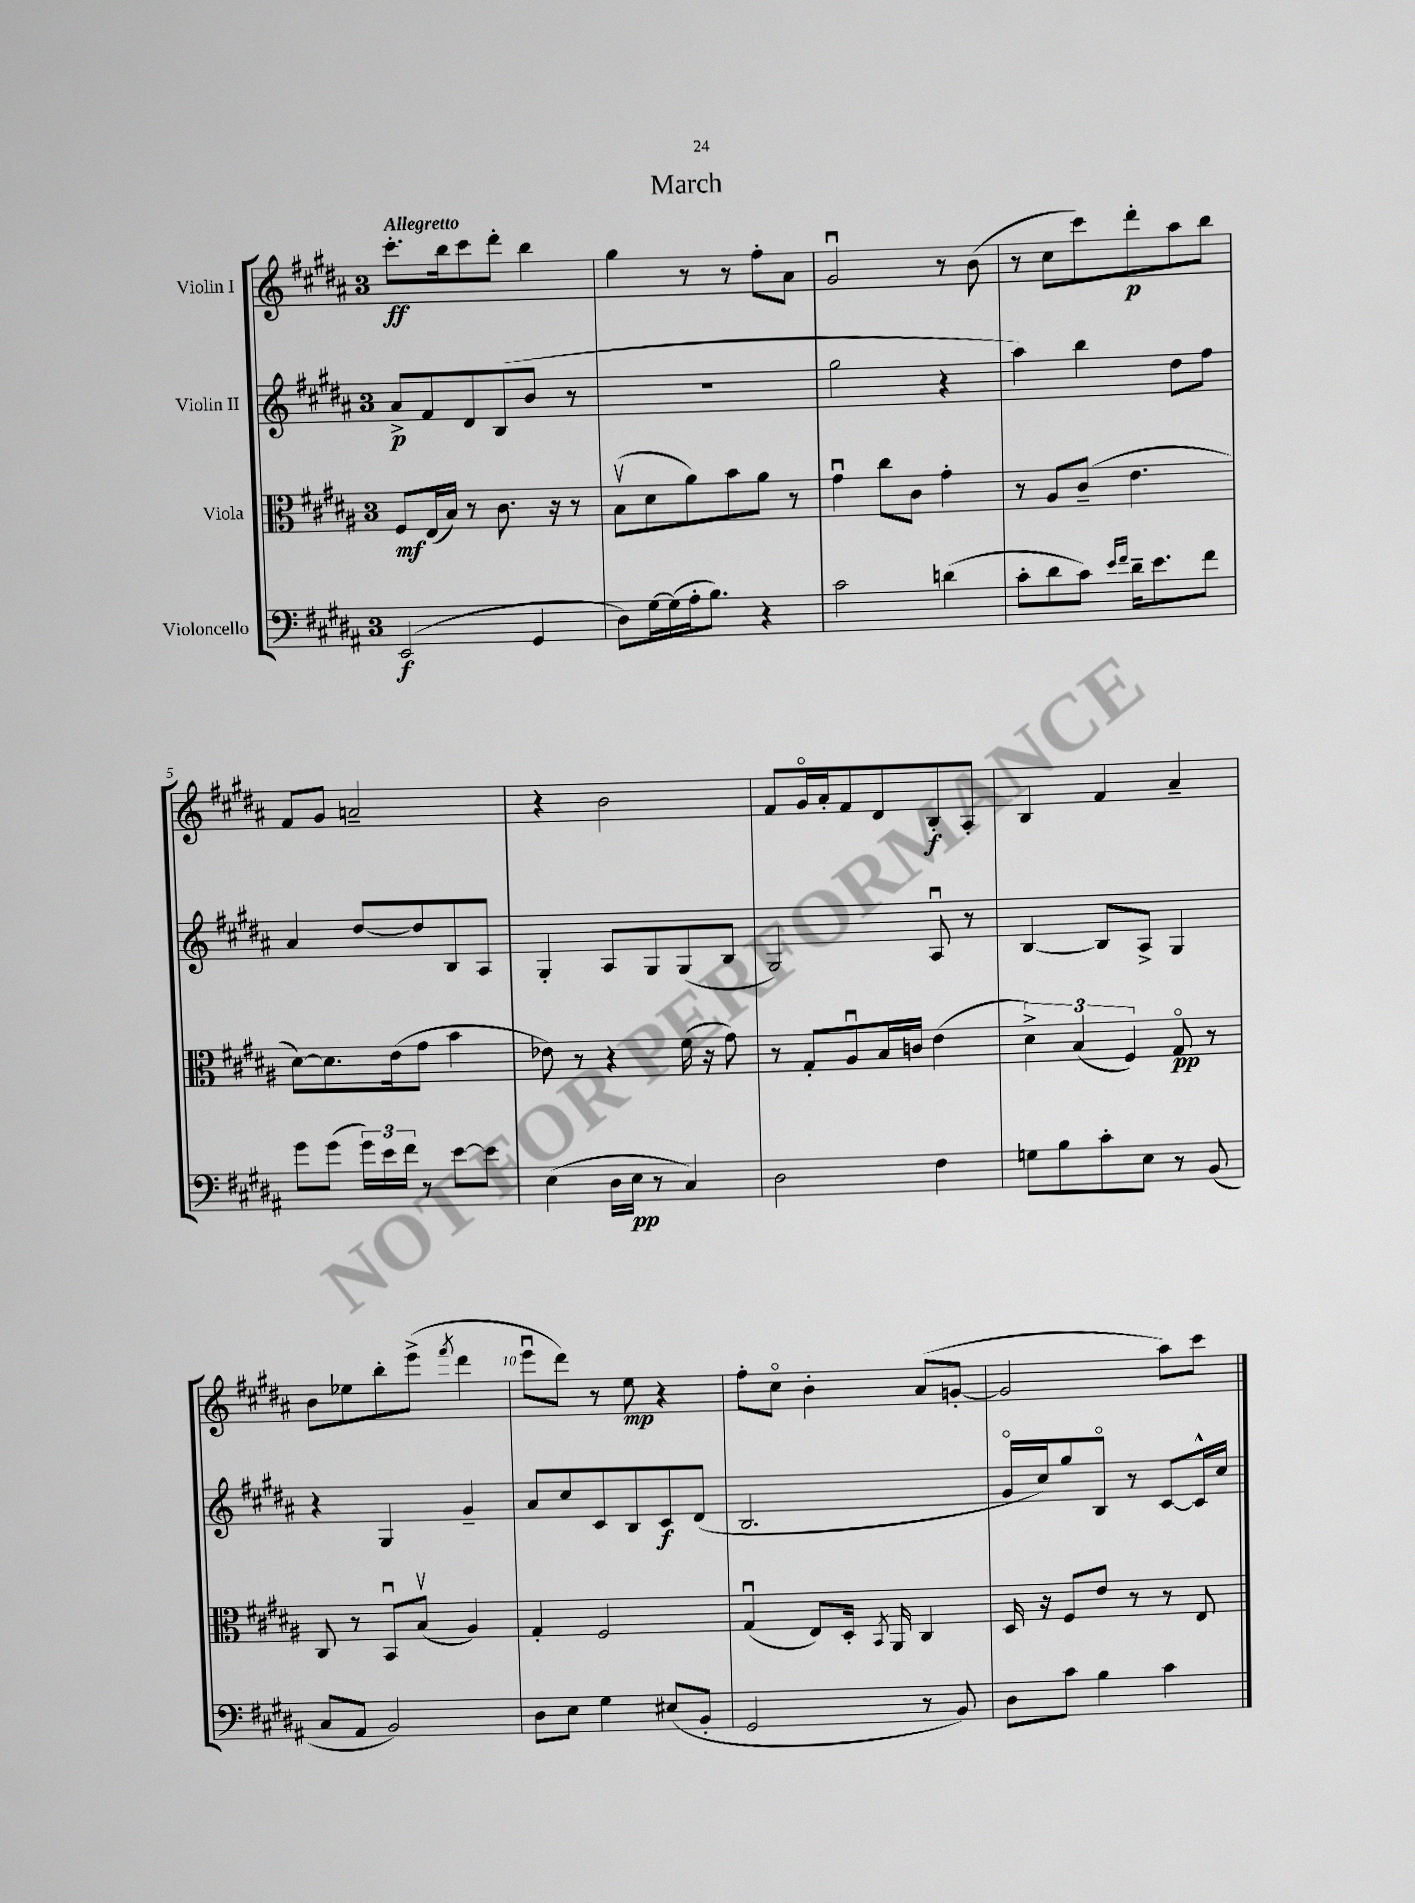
\header { title = "March" }
<<
\new StaffGroup <<
\new Staff = "s0" \with { instrumentName = "Violin I" } {
    \clef treble \key b \major \once \override Staff.TimeSignature.style = #'single-digit \time 3/4 \tempo "Allegretto"
    \autoBeamOff cis'''8.[-.\ff b''16 cis'''8 dis'''8]-. b''4 |
    gis''4 r8 r8 fis''8[-. ais'8] |
    gis'2\downbow r8 b'8( |
    r8 cis''8[ cis'''8) dis'''8-.\p ais''8 b''8] |
    fis'8[ gis'8] a'2-- |
    r4 b'2 |
    fis'8[ gis'16\flageolet ais'16-. fis'8 dis'8 b8-.\f ais8]-. |
    b4 fis'4 ais'4-- |
    b'8[ ees''8 b''8-. e'''8]->( \acciaccatura { fis'''8 } dis'''4 |
    e'''8[\downbow dis'''8]) r8 e''8\mp r4 |
    fis''8[-. cis''8]\flageolet b'4-. ais'8[( g'8]~-. |
    g'2 ais''8[) cis'''8] \bar "|." |
}
\new Staff = "s1" \with { instrumentName = "Violin II" } {
    \clef treble \key b \major \once \override Staff.TimeSignature.style = #'single-digit \time 3/4
    \autoBeamOff ais'8[->\p fis'8 dis'8 b8( b'8] r8 |
    R2. |
    gis''2 r4 |
    ais''4) b''4 dis''8[ fis''8] |
    ais'4 dis''8[~ dis''8 b8 ais8] |
    gis4-. ais8[ gis8 gis8( b8] |
    gis2) ais8\downbow r8 |
    b4~ b8[ ais8]-> gis4 |
    r4 gis4 gis'4-- |
    ais'8[ cis''8 cis'8 b8 cis'8\f dis'8]( |
    b2. |
    gis'16[\flageolet cis''16) gis''8 b8]\flageolet r8 cis'8[~ cis'16-^ cis''16] \bar "|." |
}
\new Staff = "s2" \with { instrumentName = "Viola" } {
    \clef alto \key b \major \once \override Staff.TimeSignature.style = #'single-digit \time 3/4
    \autoBeamOff fis8[\mf e16( b16]) r8 cis'8. r16 r8 |
    b8[\upbow( dis'8 ais'8) b'8 ais'8] r8 |
    gis'4\downbow cis''8[ cis'8] gis'4-. |
    r8 ais8[ cis'8]--( e'4. |
    dis'8[~) dis'8. e'16( gis'8] b'4 |
    ees'8) r8 r4 fis'16( r16 gis'8) |
    r8 gis8[-. ais8\downbow b16 c'16] e'4( |
    \tuplet 3/2 { dis'4->) b4( fis4) } gis8\flageolet\pp r8 |
    cis8 r8 b,8[\downbow b8]\upbow( ais4) |
    gis4-. fis2 |
    gis4\downbow( e8[) dis16]-. \acciaccatura { b,8 } ais,16 cis4 |
    dis16 r16 fis8[ e'8] r8 r8 e8 \bar "|." |
}
\new Staff = "s3" \with { instrumentName = "Violoncello" } {
    \clef bass \key b \major \once \override Staff.TimeSignature.style = #'single-digit \time 3/4
    \autoBeamOff e,2\f( gis,4 |
    dis8[) gis16~ gis16( ais16-. b8.]) r4 |
    cis'2 d'4( |
    cis'8[-. dis'8 cis'8]) \grace { e'16[ fis'16] } dis'16[-- e'8. fis'8] |
    gis'8[ gis'8]( \tuplet 3/2 { gis'16[) e'16 fis'16] } r8 e'8[~ e'8] |
    e4( dis16[ e16]\pp r8 cis4) |
    dis2 fis4 |
    g8[ b8 cis'8-. e8] r8 b,8( |
    cis8[ ais,8] b,2) |
    dis8[ e8] gis4 eis8[( b,8]-. |
    gis,2 r8 b,8) |
    dis8[ cis'8] b4 cis'4 \bar "|." |
}
>>
>>
\layout { \context { \Score \override BarNumber.break-visibility = ##(#f #t #t) barNumberVisibility = #(every-nth-bar-number-visible 5) } }
